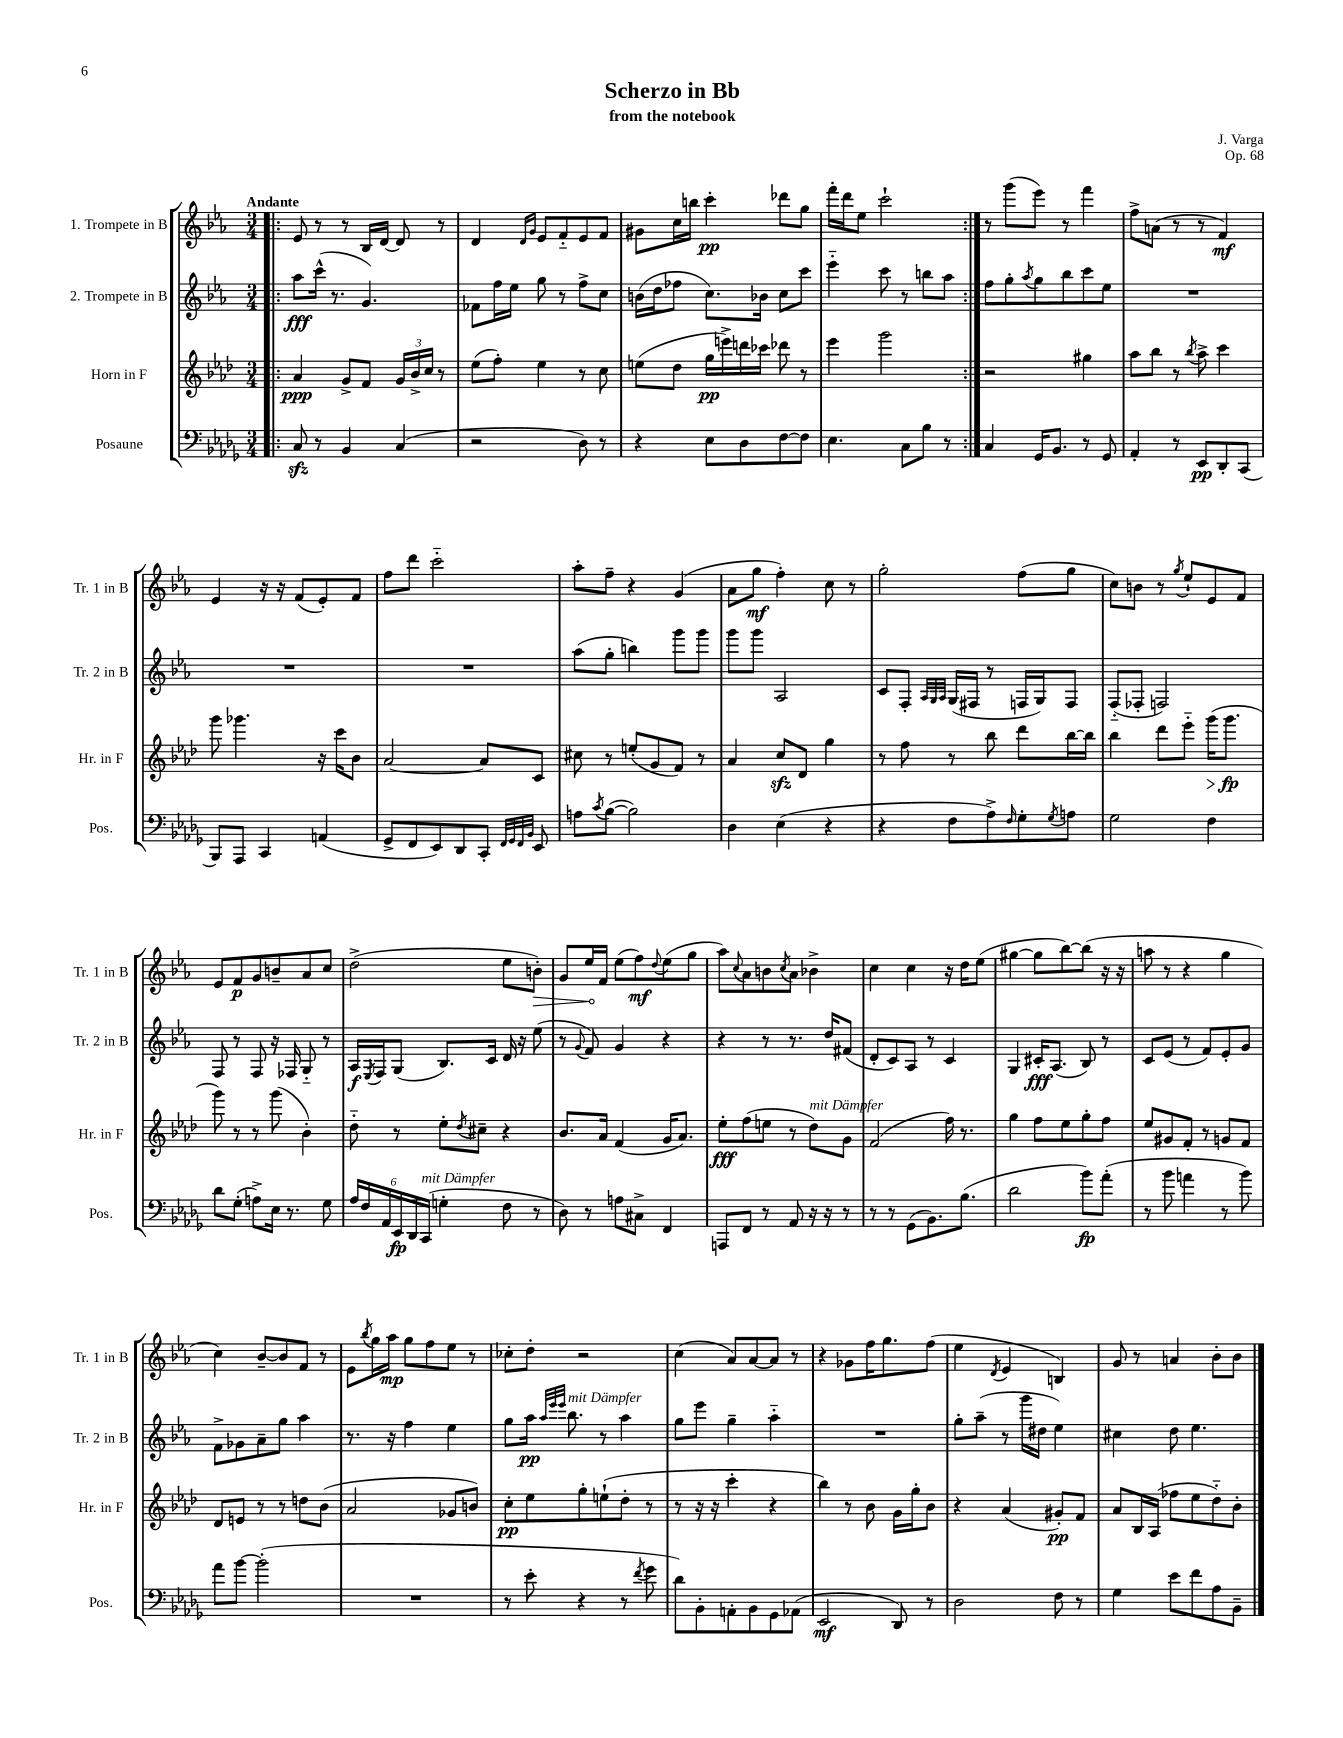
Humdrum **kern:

**kern	**kern	**kern	**kern
*staff4	*staff3	*staff2	*staff1
*clefF4	*clefG2	*clefG2	*clefG2
*k[b-e-a-d-g-]	*k[b-e-a-d-]	*k[b-e-a-]	*k[b-e-a-]
*M3/4	*M3/4	*M3/4	*M3/4
=!|:	=!|:	=!|:	=!|:
8C/	4a-/	8aa-\L	8e-/
8r	.	(16ccc^^\Jk	8r
.	.	8.r	.
4BB-/	8g^/L	.	8r
.	8f/J	4.g/)	16B-/LL
.	.	.	[16d/JJ
(4C/	24g/LL	.	8d/]
.	24b-^/	.	.
.	24cc/JJ	.	.
.	8r	.	8r
=	=	=	=
2r	(8ee-\L	8f-\L	4d/
.	8ff'\J)	16ff\L	.
.	.	16ee-\JJ	.
.	.	.	16qqd/LL
.	.	.	16qqg/JJ
.	4ee-\	8gg\	8e-/L
.	.	8r	8f'~/
8D-\)	8r	8ff^\L	8e-/
8r	8cc\	8cc\J	8f/J
=	=	=	=
4r	(8ee\L	(16b\LL	8g#\L
.	.	16dd\J	.
.	8dd-\J	8ff-\J	16cc\L
.	.	.	16bb\JJ
8E-\L	16gg\LL	8.cc\L)	4ccc'\
.	16eee^\)	.	.
8D-\	16ddd\	.	.
.	16ccc-\JJ	16b-\Jk	.
[8F\	8ddd-\	8cc\L	8ddd-\L
8F\]J	8r	8ccc\J	8gg\J
=	=	=	=
4.E-\	4eee-\	4eee-'~\	16fff'\LL
.	.	.	16ddd\J
.	.	.	8ee-\J
.	2ggg\	8ccc\	2ccc`\
8C\L	.	8r	.
8B-\J	.	8bb\L	.
8r	.	8aa-\J	.
=:|!	=:|!	=:|!	=:|!
4C/	2r	8ff\L	8r
.	.	8gg'\	(8ggg\L
.	.	8qaa-/	.
16GG-/LK	.	8gg\	8eee-\J)
8.BB-/J	.	.	.
.	.	8bb-\	8r
8r	4gg#\	8ccc\	4fff\
8GG-/	.	8ee-\J	.
=	=	=	=
4AA-'/	8aa-\L	2.r	8ff^\L
.	8bb-\J	.	(8a\J
8r	8r	.	8r
.	8qbb-/	.	.
8EE-/L	8aa-^\	.	8r
8DD-'/	4ccc\	.	4f/)
(8CC/J	.	.	.
=	=	=	=
8BBB-/L)	8ggg\	2.r	4e-/
8AAA-/J	4.ggg-\	.	.
4CC/	.	.	16r
.	.	.	16r
.	.	.	(8f/L
(4AA/	16r	.	8e-'/)
.	16ccc\LK	.	.
.	8b-\J	.	8f/J
=	=	=	=
8GG-^/L	[2a-/	2.r	8ff\L
8FF/	.	.	8ddd\J
8EE-/)	.	.	2ccc'~\
8DD-/	.	.	.
8CC'/J	8a-/]L	.	.
32qqFF/LLL	.	.	.
32qqGG-/	.	.	.
32qqFF/	.	.	.
32qqBB-/JJJ	.	.	.
8EE-/	8c/J	.	.
=	=	=	=
8A\L	8cc#\	(8aa-\L	8aa-'\L
8qc/	.	.	.
([8B-\J	8r	8gg'\J	8ff~\J
2B-\])	(8ee'/L	4bb\)	4r
.	8g/	.	.
.	8f/J)	8ggg\L	(4g/
.	8r	8ggg\J	.
=	=	=	=
4D-\	4a-/	8ggg\L	8a-\L
.	.	8ggg\J	8gg\J
(4E-\	8cc/L	2A-/	4ff'\)
.	8d-/J	.	.
4r	4gg\	.	8cc\
.	.	.	8r
=	=	=	=
4r	8r	8c/L	2gg'\
.	8ff\	8F'/J	.
.	.	32qqA-/LLL	.
.	.	32qqG/	.
.	.	32qqA-/JJJ	.
8F\L	8r	(16G/LL	.
.	.	16F#/JJ	.
8A-^\)	8bb-\	8r	.
16qqF/	.	.	.
8G-'\	8ddd-\L	16F/LL	(8ff\L
.	.	16G/J)	.
8qG-/	.	.	.
8A\J	[16bb-\L	8F/J	8gg\J
.	16bb-\]JJ	.	.
=	=	=	=
2G-\	4bb-\	(8F'~/L	8cc\L)
.	.	8F-'/J	8b\J
.	8ddd-\L	2F/)	8r
.	.	.	8qgg/
.	8eee-'~\J	.	8ee-`/L
4F\	(16ggg\LK	.	8e-/
.	8.ggg\J	.	.
.	.	.	8f/J
=	=	=	=
8d-\L	8ggg\)	8F/	8e-/L
(8G-'\J	8r	8r	8f/
8A^\L)	8r	8F/	8g/
16E-\Jk	(8ggg\	16r	8b~/
8.r	.	16F-/	.
.	4b-'\)	8G'~/	8a-/
8G-\	.	8r	8cc/J
=	=	=	=
24A-/LL	8dd-'~\	16A-/LL	(2dd^\
24F/	.	.	.
.	.	8qE-/	.
.	.	16F/J	.
24AA-/	.	.	.
24EE-/	8r	(8G/J	.
24DD-/	.	.	.
(24CC/JJ	.	.	.
4G'\	8ee-'\L	8.B-/L)	.
.	8qdd-/	.	.
.	8cc#~\J	.	.
.	.	16c/Jk	.
8F\	4r	16d/	8ee-\L
.	.	16r	.
8r	.	(8ee-\	8b'\J)
=	=	=	=
8D-\)	8.b-/L	8r	8g/L
.	.	8qqg/	.
8r	.	8f/)	16ee-/L
.	16a-/Jk	.	16f/JJ
8A\L	(4f/	4g/	(8ee-\L
8C#^\J	.	.	8ff\)
.	.	.	8qqdd/
4FF/	16g/LK	4r	(8ee-\
.	8.a-/J)	.	.
.	.	.	8gg\J
=	=	=	=
8AAA/L	8ee-'\L	4r	8aa-\L)
.	.	.	8qqcc/
8FF/J	(8ff\	.	8a-\
8r	8ee\J	8r	8b\
.	.	.	8qcc/
8AA-/	8r	8.r	8a-\J
16r	8dd-\L)	.	4b-^\
16r	.	16dd/LK	.
8r	8g\J	(8f#/J	.
=	=	=	=
8r	(2f/	8d'/L	4cc\
8r	.	8c/)	.
(8GG-\L	.	8A-/J	4cc\
8.BB-\)	.	8r	.
.	16ff\)	4c/	16r
(8.B-\J	8.r	.	16dd\LK
.	.	.	(8ee-\J
=	=	=	=
2d-\	4gg\	4G/	[4gg#\
.	8ff\L	16c#'/LK	8gg#\]L
.	.	(8.A-/J	.
.	8ee-\	.	[8bb-\)
8b-\L)	8gg'\	8B-/)	(8bb-\]J
(8a-'\J	8ff\J	8r	16r
.	.	.	16r
=	=	=	=
8r	8ee-/L	8c/L	8aa\
8b-\	8g#/	(8e-/J	8r
4a\	8f'/J	8r	4r
.	8r	8f/L)	.
8r	8g/L	8e-'/	4gg\
8b-\)	8f/J	8g/J	.
=	=	=	=
8a-\L	8d-/L	8f^\L	4cc\)
[8b-\J	8e/J	8g-\	.
(2b-'\]	8r	8a-~\	[8b-~/L
.	8r	8gg\J	8b-/]
.	8dd\L	4aa-\	8f/J
.	(8b-\J	.	8r
=	=	=	=
2.r	2a-/	8.r	8e-\L
.	.	.	8qbb-/
.	.	.	16gg\L
.	.	16r	16aa-\JJ
.	.	4ff\	8gg\L
.	.	.	8ff\
.	8g-/L	4ee-\	8ee-\J
.	8b/J)	.	8r
=	=	=	=
8r	8cc'\L	8gg\L	8cc-'\L
8e-'\	8ee-\	16aa-\Jk	8dd'\J
.	.	32qqaa-/LLL	.
.	.	32qqeee-/	.
.	.	32qqeee-/JJJ	.
.	.	8.bb-\	.
4r	8gg'\	.	2r
.	(8ee`\	8r	.
8r	8dd-'\J	4aa-\	.
8qf/	.	.	.
8g-\	8r	.	.
=	=	=	=
8d-\L)	8r	8gg\L	(4cc\
8BB-'\	16r	8eee-\J	.
.	16r	.	.
8AA'\	4ccc'\	4gg~\	8a-/L)
8BB-\	.	.	[8a-/
8GG-\	4r	4aa-'~\	8a-/]J
(8AA-\J	.	.	8r
=	=	=	=
2EE-/	4bb-\)	2.r	4r
.	8r	.	8g-\L
.	8b-\	.	16ff\K
.	.	.	8.gg\
8DD-/)	16g\LL	.	.
.	16gg'\J	.	.
8r	8b-\J	.	(8ff\J
=	=	=	=
2D-\	4r	8gg'\L	4ee-\
.	.	(8aa-~\J	.
.	.	.	8qd/
.	(4a-/	8r	4e-/
.	.	16ggg\LL	.
.	.	16dd#\JJ	.
8F\	8g#'/L)	4ee-\)	4B/)
8r	8f/J	.	.
=	=	=	=
4G-\	8a-/L	4cc#\	8g/
.	16B-/L	.	8r
.	(16A-/JJ	.	.
8e-\L	8ff-\L	8dd\	4a/
8f\	8ee-\	4.ee-\	.
8A-\	8dd-'~\)	.	8b-'\L
8BB-~\J	8b-'\J	.	8b-\J
==	==	==	==
*-	*-	*-	*-
